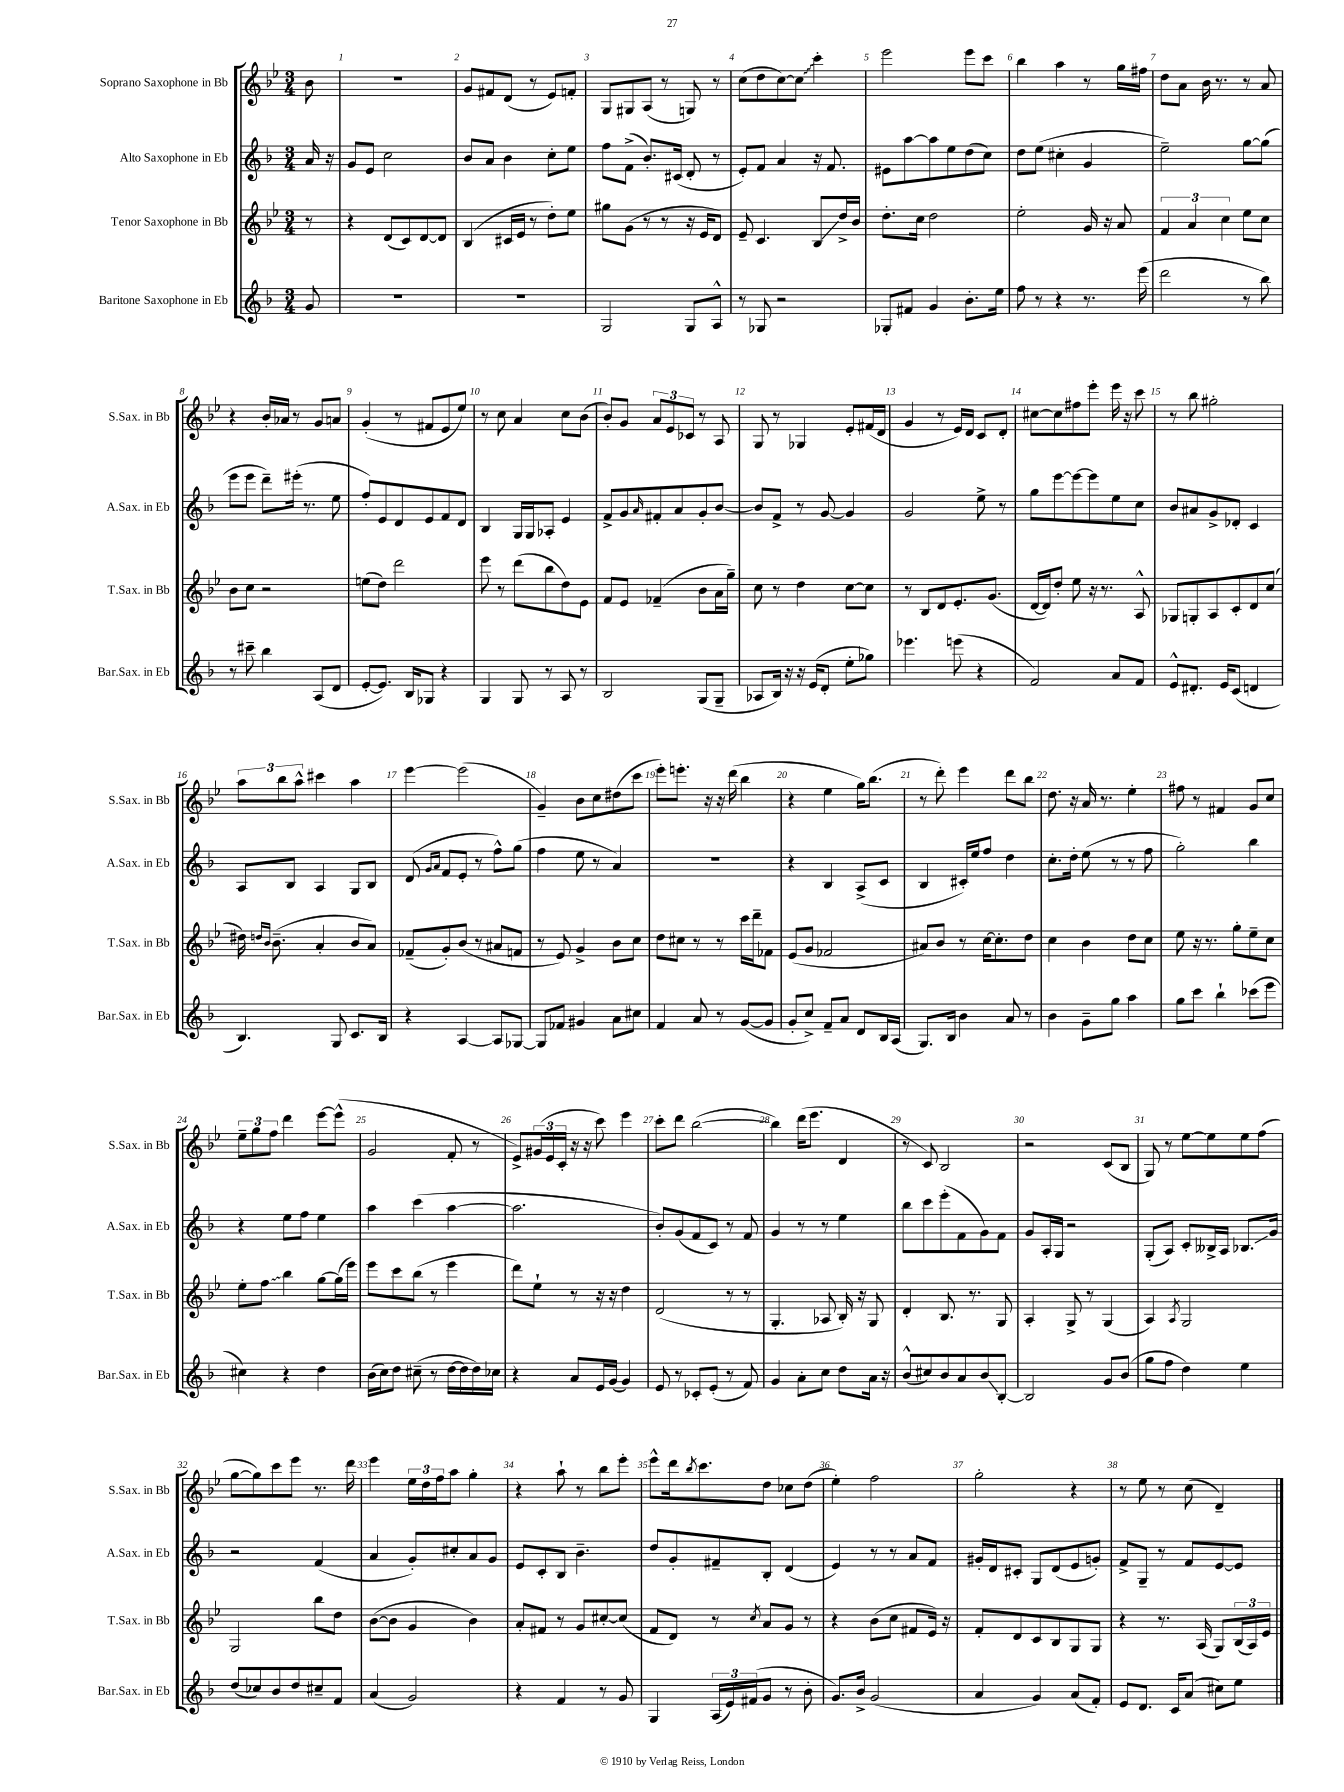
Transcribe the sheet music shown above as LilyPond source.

<<
\new StaffGroup <<
\new Staff = "s0" \with { instrumentName = "Soprano Saxophone in Bb" shortInstrumentName = "S.Sax. in Bb" } {
    \clef treble \key bes \major \numericTimeSignature \time 3/4 \partial 8
    bes'8 |
    R2. |
    g'8 fis'8 d'8( r8 ees'8) f'8-. |
    g8 gis8 a8( r8 g8) r8 |
    c''8( d''8 c''8~) \once \override Glissando.style = #'zigzag c''8\glissando c'''4-. |
    ees'''2 ees'''8 c'''8 |
    bes''4 a''4 r8 g''16 fis''16 |
    d''8 a'8 bes'16 r8. r8 a'8 |
    r4 bes'16-. aes'16 r8 g'8 a'8 |
    g'4-.( r8 fis'8 ees'8 ees''8) |
    r8 c''8 a'4 c''8 bes'8( |
    bes'8-.) g'8 \tuplet 3/2 { a'8 ees'8 ces'8 } r8 a8 |
    g8 r8 ges4 ees'8-. fis'16( d'16 |
    g'4 r8 ees'16) d'16 c'8 d'8-. |
    cis''8~ cis''8 fis''8 ees'''8-. ees'''16 r16 c'''8 |
    r8 bes''8 gis''2-. |
    \tuplet 3/2 { a''8 bes''8 a''8-^ } cis'''4 a''4 |
    ees'''4~ ees'''2( |
    g'4--) bes'8 c''8 dis''8( c'''8 |
    ees'''8-.) e'''8.-. r16 r16 d'''16( bes''4 |
    r4 ees''4 g''16) bes''8.( |
    r8 d'''8-.) ees'''4 d'''8 bes''8 |
    d''8. r16 a'16 r8. ees''4-. |
    fis''8 r8 fis'4 g'8 c''8 |
    \tuplet 3/2 { ees''8-- g''8 f''8 } d'''4 ees'''8~ ees'''8-^( |
    g'2 f'8-. r8 |
    ees'8->) \tuplet 3/2 { gis'16( ees'16 c'16-. } r16 r16 c'''8) ees'''4 |
    c'''8-. d'''8 bes''2~( |
    bes''4) d'''16( ees'''8. d'4 |
    r8 c'8) bes2 |
    r2 c'8( bes8 |
    g8) r8 ees''8~ ees''8 ees''8 f''8( |
    g''8~ g''8) c'''8 ees'''8 r8. d'''16 |
    ees'''4 \tuplet 3/2 { ees''16 d''16 f''16 } a''8 g''4-. |
    r4 a''8-! r8 bes''8 ees'''8-. |
    ees'''8-^ d'''16 \acciaccatura { bes''8 } c'''8. d''8 ces''8 d''8( |
    ees''4-.) f''2 |
    g''2-. r4 |
    r8 ees''8 r8 c''8( d'4--) \bar "|." |
}
\new Staff = "s1" \with { instrumentName = "Alto Saxophone in Eb" shortInstrumentName = "A.Sax. in Eb" } {
    \clef treble \key f \major \numericTimeSignature \time 3/4 \partial 8
    a'16 r16 |
    g'8 e'8 c''2 |
    bes'8 a'8 bes'4 c''8-. e''8 |
    f''8 f'8->( bes'8.-.) cis'16( d'8-. r8 |
    e'8-.) f'8 a'4 r16 f'8. |
    eis'8 a''8~ a''8 e''8 d''8( c''8) |
    d''8 e''8( cis''4-. g'4 |
    e''2--) g''8~ g''8( |
    e'''8 e'''8 d'''8--) eis'''16-.( r8. e''8 |
    f''8-.) e'8 d'8 e'8 f'8 d'8 |
    bes4 g16 g16 aes8-. e'4 |
    f'8-> g'8 \grace { a'16 } fis'8-. a'8 g'8-. bes'8~ |
    bes'8 f'8-> r8 g'8~ g'4 |
    g'2 e''8-> r8 |
    g''8 e'''8~ e'''8~ e'''8 e''8 c''8 |
    bes'8 ais'8 g'8-> des'8-. c'4 |
    a8 bes8 a4 g8 bes8 |
    d'8( \grace { g'16 a'16 } f'8 e'8-. r8 f''8-^) g''8( |
    f''4 e''8 r8 a'4) |
    R2. |
    r4 bes4 a8->( c'8 |
    bes4 cis'16-.) e''16 f''8 d''4 |
    c''8.-. d''16-. e''8( r8 r8 f''8 |
    g''2-.) bes''4 |
    r4 e''8 f''8 e''4 |
    a''4 c'''4( a''4~ |
    a''2. |
    bes'8-.) g'8( f'8 c'8) r8 f'8 |
    g'4 r8 r8 e''4 |
    bes''8 c'''8 e'''8-.( f'8 g'8) f'8 |
    g'8 a16-. g16 r2 |
    g8-.( a8) c'8-. beses16-> a16 bes8.\glissando g'16 |
    r2 f'4( |
    a'4 g'8-.) cis''8-. a'8 g'8 |
    e'8 c'8-. bes8 bes'4.-- |
    d''8 g'8-. fis'8-- bes8-. d'4( |
    e'4) r8 r8 a'8 f'8 |
    gis'16-. d'16 cis'8-. g8 d'8( e'8 g'8-.) |
    f'8-> g8-- r8 f'8 e'8~ e'8 \bar "|." |
}
\new Staff = "s2" \with { instrumentName = "Tenor Saxophone in Bb" shortInstrumentName = "T.Sax. in Bb" } {
    \clef treble \key bes \major \numericTimeSignature \time 3/4 \partial 8
    r8 |
    r4 d'8( c'8) d'8~ d'8 |
    bes4( cis'16 ees'16 r8 d''8-.) ees''8 |
    gis''8 g'8( r8 r8 r16 ees'16 d'8) |
    ees'8-- c'4. bes8\glissando d''16-> bes'16 |
    d''8.-. c''16 d''2 |
    ees''2-. g'16 r16 a'8 |
    \tuplet 3/2 { f'4 a'4 c''4 } ees''8 c''8 |
    bes'8 c''8 r2 |
    e''8( d''8) d'''2 |
    ees'''8 r8 d'''8( bes''8 d''8) ees'8 |
    f'8 ees'8 fes'4--( bes'8 a'16 g''16--) |
    c''8 r8 d''4 c''8~ c''8 |
    r8 bes8 d'8 ees'8.-. g'8.( |
    d'16~ d'16) d''8-. ees''8 r16 r8. a8-^ |
    ges8 g8-. a8 c'8-. d'8 c''8( |
    dis''16) \grace { d''16 bes'16 } bes'8.--( a'4-. bes'8 a'8) |
    fes'8--( g'8-.) bes'8( r8 ais'8 f'8 |
    r8 ees'8) g'4-> bes'8 c''8 |
    d''8 cis''8 r8 r8 c'''16 d'''16-- fes'8 |
    ees'8( g'8 fes'2 |
    ais'8) bes'8 r8 c''16~ c''8.-. d''8 |
    c''4 bes'4 d''8 c''8 |
    ees''8 r16 r8. g''8-. ees''8-- c''8 |
    ees''8-. \once \override Glissando.style = #'zigzag f''8\glissando bes''4 g''8~ g''16( ees'''16) |
    ees'''8 c'''8 bes''8( r8 ees'''4 |
    d'''8) ees''8-! r8 r16 r16 d''4 |
    d'2( r8 r8 |
    g4.-. aes8 bes16-.) r16 g8 |
    d'4-. bes8. r8. g8 |
    a4-. g8-> r8 g4( |
    a4) \acciaccatura { a8 } g2 |
    g2 bes''8 d''8 |
    bes'8~( bes'8 g'4 bes'4) |
    a'8-. fis'8 r8 g'8 cis''8~-. cis''8( |
    f'8 d'8) r8 \acciaccatura { c''8 } a'8 g'8 r8 |
    r4 bes'8( c''8 fis'8 ees'16) r16 |
    f'8-. d'8 c'8 bes8 g8 g8 |
    r4 r8. a16( g8) \tuplet 3/2 { bes16( a16) ees'16 } \bar "|." |
}
\new Staff = "s3" \with { instrumentName = "Baritone Saxophone in Eb" shortInstrumentName = "Bar.Sax. in Eb" } {
    \clef treble \key f \major \numericTimeSignature \time 3/4 \partial 8
    g'8 |
    R2. |
    R2. |
    g2 g8 a8-^ |
    r8 ges8 r2 |
    ges8-. fis'8 g'4 bes'8.-. e''16 |
    f''8 r8 r4 r8. e'''16( |
    d'''2 r8 bes''8) |
    r8 cis'''8-- bes''4 a8( d'8 |
    e'8~-. e'8.) bes16 ges8 r4 |
    g4 g8 r8 a8 r8 |
    bes2 g8( g8-- |
    aes8 bes16) r16 r16 e'16( d'8-. e''8-. ges''8) |
    ees'''4. e'''8( r4 |
    f'2) a'8 f'8 |
    e'8-^ dis'8.-. e'16 c'8( d'4 |
    bes4.) g8 c'8. bes16 |
    r4 a4~ a8 ges8~ |
    ges8 fes'8 gis'4 a'8 cis''8 |
    f'4 a'8 r8 g'8~( g'8 |
    g'8-. c''8->) f'8-- a'8 d'8 bes16 a16( |
    g8.) bes16 bes'4 a'8 r8 |
    bes'4 g'8-- g''8 a''4 |
    g''8 c'''8 bes''4-! ces'''8( e'''8 |
    cis''4) r4 d''4 |
    bes'16( c''16) d''8 cis''8--( r8 d''16~ d''16 d''16) ces''16 |
    r4 a'8 e'16 g'16( g'4) |
    e'8 r8 ces'8-. e'8-.( r8 f'8) |
    g'4 a'8-. c''8 d''8 a'16 r16 |
    bes'8-^( cis''8) bes'8 a'8 bes'8\glissando bes8~-. |
    bes2 g'8 bes'8( |
    g''8 f''8 d''4) e''4 |
    d''8( ces''8) bes'8 d''8 cis''8-- f'8 |
    a'4( g'2) |
    r4 f'4 r8 g'8 |
    g4 \tuplet 3/2 { a16( e'16) fis'16( } g'8 r8 bes'8-. |
    g'8.) bes'16-> g'2( |
    a'4 g'4) a'8( f'8-.) |
    e'8 d'8. c'16 a'8( cis''8) e''8 \bar "|." |
}
>>
>>
\layout { \context { \Score \override BarNumber.break-visibility = ##(#f #t #t) barNumberVisibility = #all-bar-numbers-visible } }
